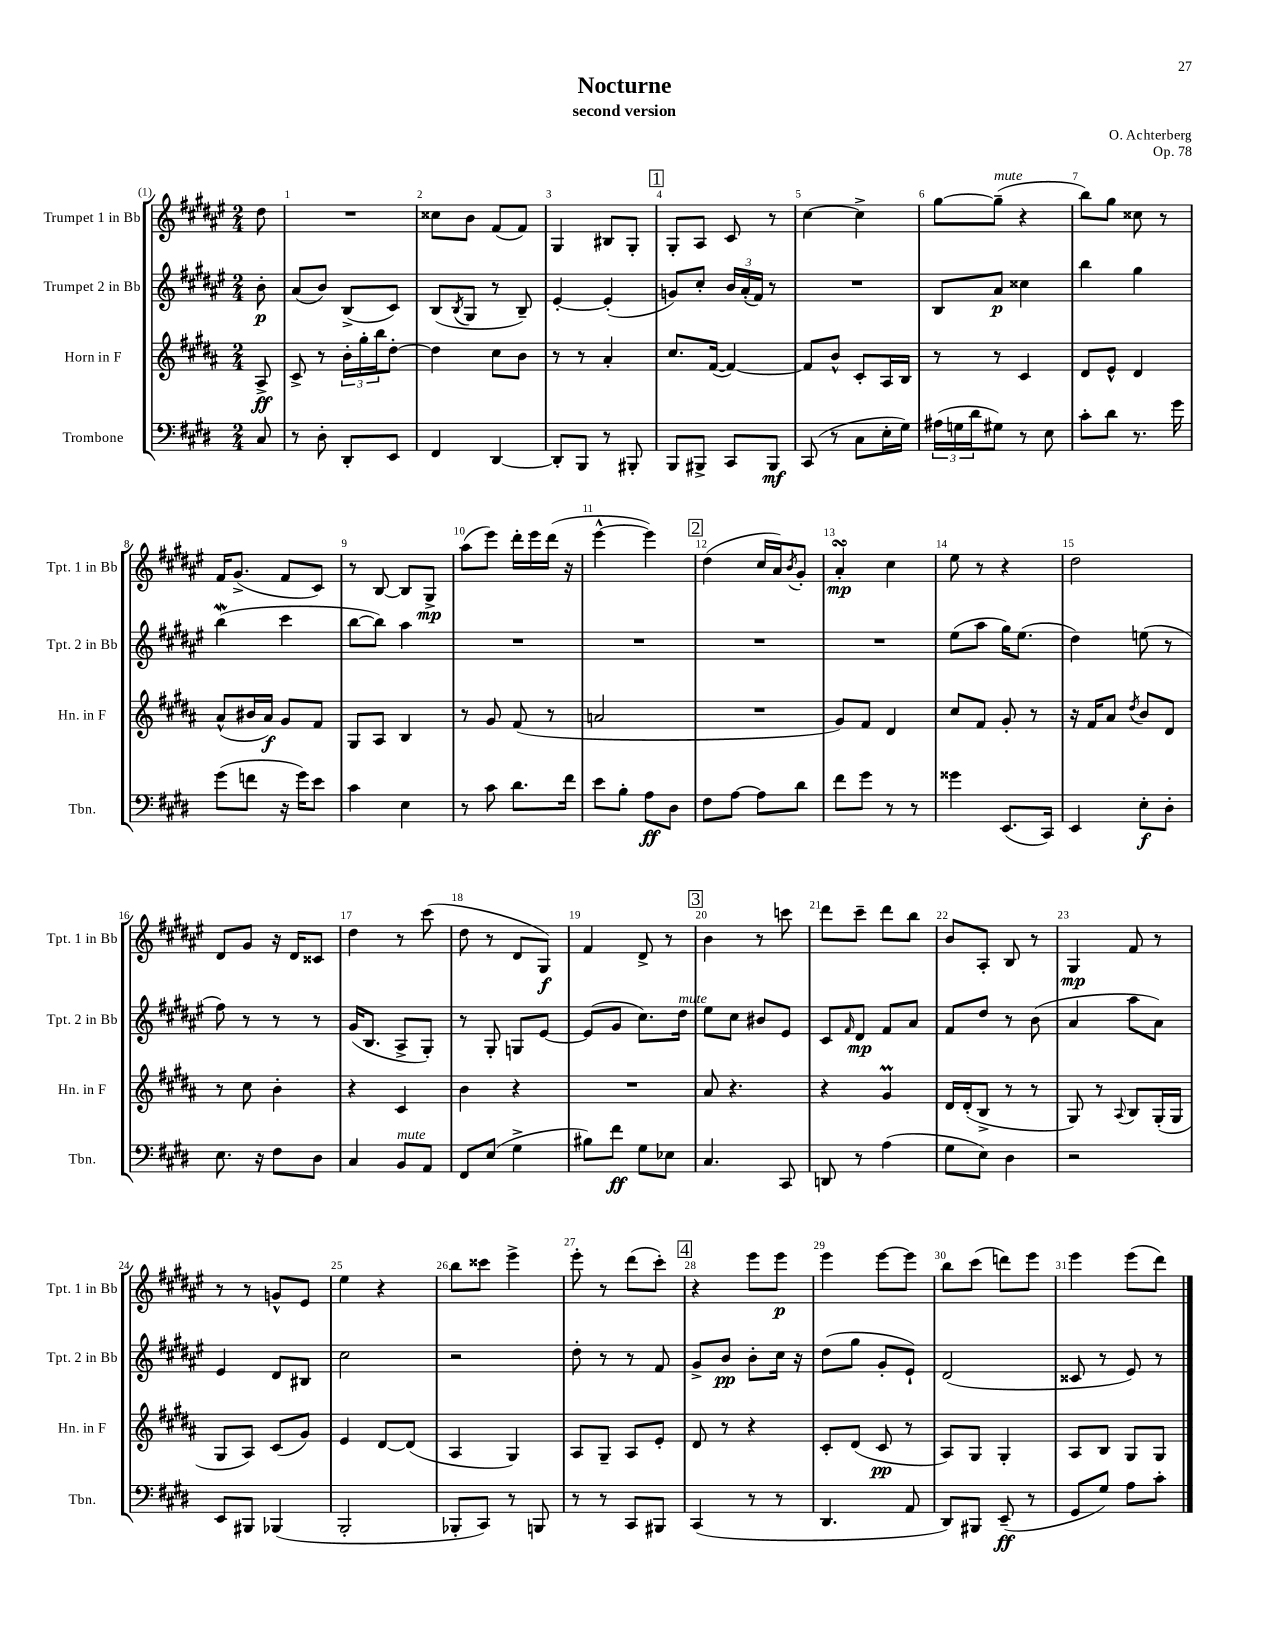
\header { title = "Nocturne" composer = "O. Achterberg" subtitle = "second version" opus = "Op. 78" }
<<
\new StaffGroup <<
\new Staff = "s0" \with { instrumentName = "Trumpet 1 in Bb" shortInstrumentName = "Tpt. 1 in Bb" } {
    \clef treble \key fis \major \numericTimeSignature \time 2/4 \partial 8
    dis''8 |
    R2 |
    cisis''8 b'8 fis'8( fis'8) |
    gis4 bis8 gis8-. |
    \mark \markup { \box "1" } gis8-. ais8 cis'8 r8 |
    cis''4~ cis''4-> |
    gis''8~ gis''8--^\markup { \italic "mute" }( r4 |
    b''8) gis''8 cisis''8 r8 |
    fis'16 gis'8.->( fis'8 cis'8) |
    r8 b8~ b8 gis8->\mp |
    ais''8( eis'''8) dis'''16-. eis'''16 dis'''16( r16 |
    eis'''4~-^ eis'''4) |
    \mark \markup { \box "2" } dis''4( cis''16 ais'16) \acciaccatura { b'8 } gis'8-. |
    ais'4-.\turn\mp cis''4 |
    eis''8 r8 r4 |
    dis''2 |
    dis'8 gis'8 r16 dis'16 cisis'8 |
    dis''4 r8 cis'''8( |
    dis''8 r8 dis'8 gis8\f) |
    fis'4 dis'8-> r8 |
    \mark \markup { \box "3" } b'4 r8 c'''8 |
    dis'''8 cis'''8-- dis'''8 b''8 |
    b'8 ais8-. b8 r8 |
    gis4\mp fis'8 r8 |
    r8 r8 g'8-^ eis'8 |
    eis''4 r4 |
    b''8 cisis'''8 eis'''4-> |
    eis'''8-. r8 dis'''8( cis'''8-.) |
    \mark \markup { \box "4" } r4 eis'''8 eis'''8\p |
    eis'''4 eis'''8~ eis'''8 |
    b''8 cis'''8( d'''8) eis'''8 |
    eis'''4 eis'''8( dis'''8) \bar "|." |
}
\new Staff = "s1" \with { instrumentName = "Trumpet 2 in Bb" shortInstrumentName = "Tpt. 2 in Bb" } {
    \clef treble \key fis \major \numericTimeSignature \time 2/4 \partial 8
    b'8-.\p |
    ais'8( b'8) b8->( cis'8) |
    b8( \acciaccatura { b8 } gis8 r8 b8--) |
    eis'4~-. eis'4-.( |
    \mark \markup { \box "1" } g'8) cis''8-. \tuplet 3/2 { b'16 ais'16-.( fis'16) } r8 |
    R2 |
    b8 ais'8\p cisis''4 |
    b''4 gis''4 |
    b''4\mordent( cis'''4 |
    b''8~ b''8) ais''4 |
    R2 |
    R2 |
    \mark \markup { \box "2" } R2 |
    R2 |
    eis''8( ais''8 gis''16) eis''8.( |
    dis''4) e''8( r8 |
    fis''8) r8 r8 r8 |
    gis'16( b8. ais8-> gis8-.) |
    r8 gis8-. g8 eis'8~ |
    eis'8( gis'8 cis''8.) dis''16^\markup { \italic "mute" } |
    \mark \markup { \box "3" } eis''8 cis''8 bis'8 eis'8 |
    cis'8 \grace { fis'16 } dis'8\mp fis'8 ais'8 |
    fis'8 dis''8 r8 b'8( |
    ais'4 ais''8 ais'8) |
    eis'4 dis'8 bis8 |
    cis''2 |
    r2 |
    dis''8-. r8 r8 fis'8 |
    \mark \markup { \box "4" } gis'8-> b'8\pp b'8-. cis''16 r16 |
    dis''8( gis''8 gis'8-. eis'8-!) |
    dis'2( |
    cisis'8 r8 eis'8) r8 \bar "|." |
}
\new Staff = "s2" \with { instrumentName = "Horn in F" shortInstrumentName = "Hn. in F" } {
    \clef treble \key b \major \numericTimeSignature \time 2/4 \partial 8
    ais8->\ff |
    cis'8-> r8 \tuplet 3/2 { b'16-. gis''16-. b''16 } dis''8~-. |
    dis''4 cis''8 b'8 |
    r8 r8 ais'4-. |
    \mark \markup { \box "1" } cis''8. fis'16~( fis'4~) |
    fis'8 b'8-^ cis'8-. ais16 b16 |
    r8 r8 cis'4 |
    dis'8 e'8-^ dis'4 |
    ais'8-^( bis'16 ais'16\f) gis'8 fis'8 |
    gis8 ais8 b4 |
    r8 gis'8 fis'8( r8 |
    a'2 |
    \mark \markup { \box "2" } R2 |
    gis'8) fis'8 dis'4 |
    cis''8 fis'8 gis'8-. r8 |
    r16 fis'16 ais'8 \acciaccatura { dis''8 } b'8 dis'8 |
    r8 cis''8 b'4-. |
    r4 cis'4 |
    b'4 r4 |
    R2 |
    \mark \markup { \box "3" } ais'8 r4. |
    r4 gis'4\prall |
    dis'16 dis'16-.( b8-> r8 r8 |
    gis8) r8 \appoggiatura { ais8 } b8 gis16-.( gis16 |
    gis8 ais8) cis'8( gis'8) |
    e'4 dis'8~ dis'8( |
    ais4 gis4) |
    ais8 gis8-- ais8 e'8-. |
    \mark \markup { \box "4" } dis'8 r8 r4 |
    cis'8-. dis'8( cis'8\pp r8 |
    ais8) gis8 gis4-. |
    ais8 b8 gis8 gis8 \bar "|." |
}
\new Staff = "s3" \with { instrumentName = "Trombone" shortInstrumentName = "Tbn." } {
    \clef bass \key e \major \numericTimeSignature \time 2/4 \partial 8
    cis8 |
    r8 dis8-. dis,8-. e,8 |
    fis,4 dis,4~ |
    dis,8-. b,,8 r8 bis,,8-. |
    \mark \markup { \box "1" } b,,8 bis,,8-> cis,8 bis,,8\mf |
    cis,8( r8 cis8 e16-. gis16) |
    \tuplet 3/2 { ais16( g16 dis'16 } gis8) r8 e8 |
    cis'8-. dis'8 r8. gis'16 |
    gis'8( f'8 r16 gis'16) e'8 |
    cis'4 e4 |
    r8 cis'8 dis'8. fis'16 |
    e'8 b8-. a8\ff dis8 |
    \mark \markup { \box "2" } fis8 a8~ a8 dis'8 |
    fis'8 gis'8 r8 r8 |
    gisis'4 e,8.( cis,16) |
    e,4 e8-.\f dis8-. |
    e8. r16 fis8 dis8 |
    cis4 b,8^\markup { \italic "mute" } a,8 |
    fis,8 e8( gis4-> |
    bis8) fis'8\ff gis8 ees8 |
    \mark \markup { \box "3" } cis4. cis,8 |
    d,8 r8 a4( |
    gis8 e8) dis4 |
    r2 |
    e,8 bis,,8 bes,,4( |
    b,,2-. |
    bes,,8-. cis,8) r8 b,,8 |
    r8 r8 cis,8 bis,,8 |
    \mark \markup { \box "4" } cis,4( r8 r8 |
    dis,4. a,8 |
    dis,8) bis,,8 e,8--\ff( r8 |
    gis,8 gis8) a8 cis'8-. \bar "|." |
}
>>
>>
\layout { \context { \Score \override BarNumber.break-visibility = ##(#f #t #t) barNumberVisibility = #all-bar-numbers-visible } }
